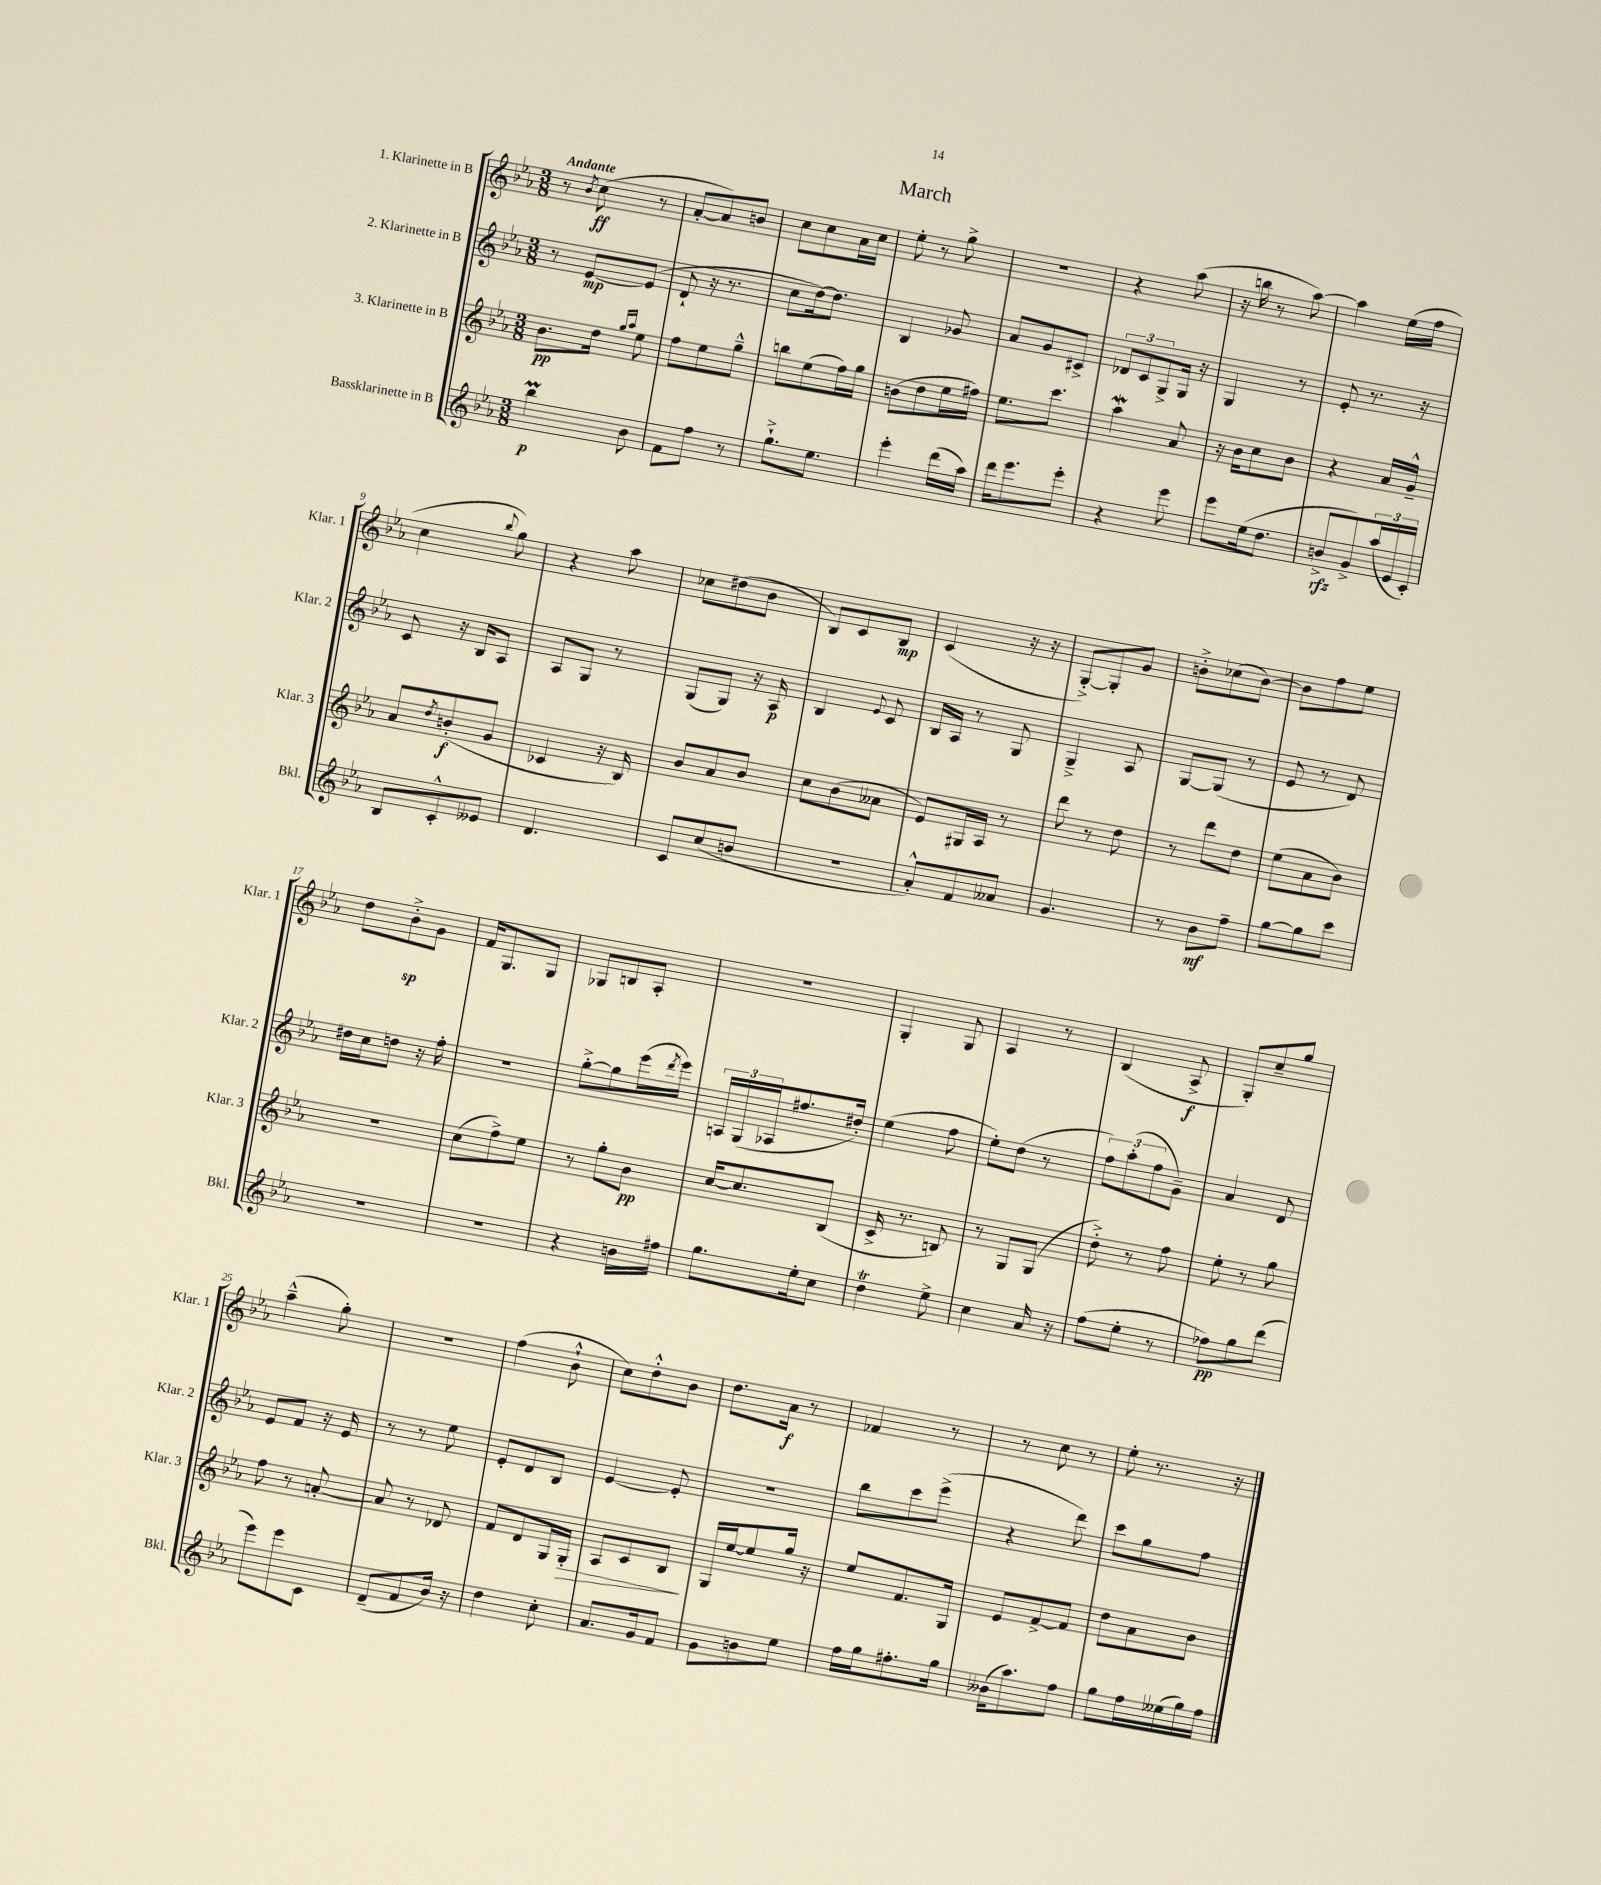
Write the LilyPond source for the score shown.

\header { title = "March" }
<<
\new StaffGroup <<
\new Staff = "s0" \with { instrumentName = "1. Klarinette in B" shortInstrumentName = "Klar. 1" } {
    \clef treble \key ees \major \numericTimeSignature \time 3/8 \tempo "Andante"
    r8 \acciaccatura { bes'8 } c''8\ff( r8 |
    aes'8~-. aes'8) b'8 |
    c''8 c''8 aes'16 c''16 |
    ees''8-. r8 g''8-> |
    R4. |
    r4 aes''8( |
    r16 b''16 r8 aes''8~) |
    aes''4 ees''16( f''16 |
    c''4 \appoggiatura { bes''8 } g''8) |
    r4 aes''8 |
    ces''8 dis''8( bes'8 |
    bes8) c'8 bes8\mp |
    c'4( r16 r16 |
    g8~-.->) g8-. g'8 |
    b'8-.-> ces''8( b'8~) |
    b'8 f''8 ees''8 |
    d''8 bes'8-.->\sp g'8 |
    f'16 g8. g8 |
    ges8 b8 aes8-. |
    R4. |
    g4-. g8 |
    aes4 r8 |
    bes4( aes8->\f |
    g8-.) c''8-- g''8 |
    aes''4---^( g''8-.) |
    R4. |
    f''4( bes'8-!-^ |
    c''8) d''8-.-^ bes'8 |
    d''8. aes'16\f r8 |
    fes'4 r8 |
    r8 c''8 r8 |
    ees''8-. r8. r16 \bar "|." |
}
\new Staff = "s1" \with { instrumentName = "2. Klarinette in B" shortInstrumentName = "Klar. 2" } {
    \clef treble \key ees \major \numericTimeSignature \time 3/8
    r8 ees'8~\mp ees'8( |
    d'8-! r16 r8. |
    c''8 d''16~) d''8. |
    bes4 ges'8 |
    aes'8 g'8 cis'8-> |
    \tuplet 3/2 { des'8 c'8 g8-> } g16 r16 |
    g4 r8 |
    ees'8-. r8. r16 |
    c'8 r16 bes16 aes8 |
    aes8 g8 r8 |
    g8( g8) r16 aes16\p |
    bes4 \appoggiatura { ees'8 } c'8 |
    bes16 aes16 r8 g8 |
    g4---> aes8 |
    g8~ g8( r8 |
    ees'8 r8 d'8) |
    dis''16 c''16 d''8 r16 f''16-. |
    R4. |
    g''8~-.-> g''8 ees'''16( \acciaccatura { d'''8 } ees'''16) |
    \tuplet 3/2 { a16 g16( aes16 } fis''8. dis''16-.) |
    ees''4( f''8 |
    ees''8-.) d''8( r8 |
    \tuplet 3/2 { f''8) aes''8-.( f''8 } g'8--) |
    aes'4 d'8 |
    ees'8 f'8 r16 ees'16 |
    r8 r8 ees''8 |
    ees'8-. d'8 bes8 |
    ees'4~ ees'8-. |
    R4. |
    bes''8 c'''8 ees'''8->( |
    r4 d'''8) |
    c'''8 g''8 f''8 \bar "|." |
}
\new Staff = "s2" \with { instrumentName = "3. Klarinette in B" shortInstrumentName = "Klar. 3" } {
    \clef treble \key ees \major \numericTimeSignature \time 3/8
    bes'8.\pp d''16 \grace { g''16 aes''16 } ees''8 |
    f''8 ees''8 g''8---^ |
    b''8 ees''8( f''16) g''16 |
    b'8( d''8 ees''16 fis''16) |
    ees''8. c'''8. |
    aes''4\mordent aes'8 |
    r16 bes'16 c''8 bes'8 |
    r4 aes'16 g'16---^ |
    aes'8 \acciaccatura { d''8 } b'8-.\f( g'8 |
    ces'4 r16 bes16) |
    bes'8 aes'8 bes'8 |
    c''8 bes'8( aeses'8 |
    ees'8) gis16 aes16 r8 |
    d'''8 r8 d''8 |
    r8 d'''8 d''8 |
    ees''8( aes'8 bes'8) |
    R4. |
    c''8( f''8->) ees''8 |
    r8 g''8-. bes'8\pp |
    c''16~ c''8. bes8( |
    c'16-> r8. b8) |
    r8 g8 g8( |
    d''8-.->) r8 f''8 |
    ees''8-. r8 g''8 |
    f''8 r8 a'8~-. |
    a'8 r8 des'8 |
    f'8 d'8 g16 g16-.\> |
    aes8 c'8 bes8\! |
    g16 ees''16~ ees''8 g''16 r16 |
    ees''8 f'8. g16 |
    ees'8 f'8~-> f'8 |
    d''8 aes'8 bes'8 \bar "|." |
}
\new Staff = "s3" \with { instrumentName = "Bassklarinette in B" shortInstrumentName = "Bkl." } {
    \clef treble \key ees \major \numericTimeSignature \time 3/8
    bes''4\prall\p bes'8 |
    f'8 f''8 r8 |
    g''8.-!-> ees''8. |
    ees'''4-. d'''16( aes''16) |
    d'''16 ees'''8. ees'''8-. |
    r4 ees'''8 |
    ees'''8 ees''16( d''8. |
    b'8->\rfz g'8->) \tuplet 3/2 { aes''16( ees'16 c'16-.) } |
    bes8 c'8-.-^ eeses'8 |
    d'4. |
    c'8 c''8( b'8 |
    R4. |
    aes'8-.-^) f'8 aeses'8 |
    g'4. |
    r8 bes'8\mf f''8-- |
    g''8~ g''8 c'''8 |
    R4. |
    R4. |
    r4 b'16 fis''16 |
    g''8. ees''16-. c''8 |
    d''4\trill ees''8-> |
    c''4 aes'16 r16 |
    f''8( ees''8-. r8 |
    fes''8\pp) g''8 d'''8( |
    ees'''8) ees'''8 c'8 |
    d'8--( f'8 bes'16) r16 |
    d''4 c''8-. |
    aes'8. g'16 f'8 |
    g'8 b'8 ees''8 |
    f''16 g''16 fis''8.-. g''16 |
    beses'16( aes''8.) f''8 |
    g''8 f''16 eeses''16( g''16) f''16 \bar "|." |
}
>>
>>
